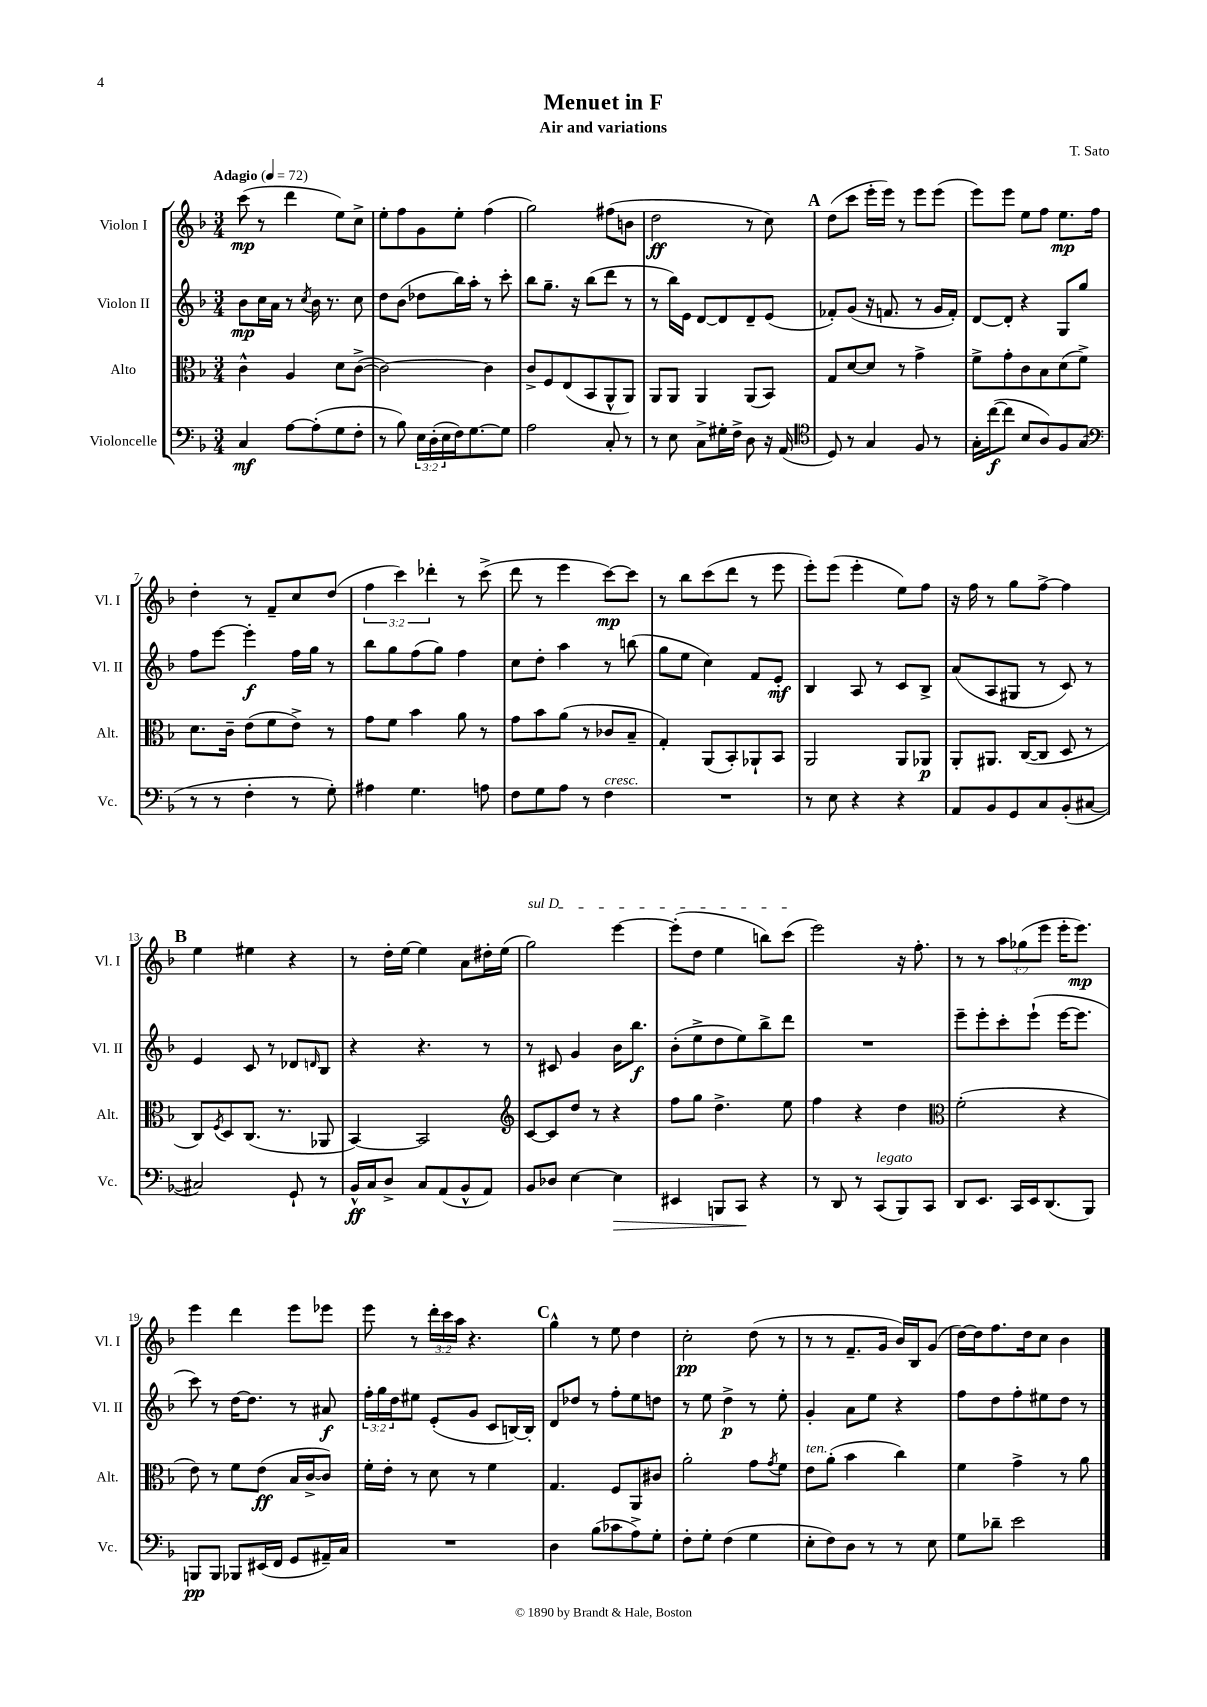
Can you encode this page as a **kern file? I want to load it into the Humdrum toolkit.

**kern	**kern	**kern	**kern
*staff4	*staff3	*staff2	*staff1
*clefF4	*clefC3	*clefG2	*clefG2
*k[b-]	*k[b-]	*k[b-]	*k[b-]
*M3/4	*M3/4	*M3/4	*M3/4
*MM72	*MM72	*MM72	*MM72
4C	4c^^	8b-	(8ccc
.	.	16cc	8r
.	.	16a	.
[8A	4A	8r	4ddd
.	.	8qcc	.
(8A']	.	16b-	.
.	.	8.r	.
8G	8d	.	8ee)
8F'	([8c^	8cc	8cc^
=	=	=	=
8r	2c_)	8dd	8ee'
8B-)	.	(8b-	8ff
24E	.	8dd-	8g
(24D'	.	.	.
24E	.	.	.
16F)	.	16bb-)	8ee'
[8.G	.	16aa'	.
.	4c]	8r	(4ff
8G]	.	8ccc'	.
=	=	=	=
2A	8c^	8bb-	2gg)
.	8F	8.gg~	.
.	(8E	.	.
.	.	16r	.
.	8BB-	(8bb-	.
8C'	8AA^^	8ddd	(8ff#
8r	8AA)	8r	8b
=	=	=	=
8r	8AA	8r	2dd
8E	8AA	16bb-)	.
.	.	16e	.
8C^	4AA	[8d	.
16G#'	.	8d]	.
16F^	.	.	.
8D	(8AA	8d~	8r
16r	8BB-)	(8e	8cc)
(16AA	.	.	.
=	=	=	=
*clefC4	*	*	*
8D)	8G	8f-')	(8dd
8r	[8d	(8g	8ccc
4G	8d]	16r	16eee'
.	.	8.f	16eee)
.	8r	.	8r
8F	4g^	8r	8eee
8r	.	16g	(8eee
.	.	16f')	.
=	=	=	=
16G'	8f^	[8d	8eee)
([16cc	.	.	.
8cc]	8g'	8d']	8eee
8B-	8c	4r	8ee
8A)	8B-	.	8ff
8F	(8d	8G	8.ee
(8G	8f^)	8gg	.
.	.	.	16ff
=	=	=	=
*clefF4	*	*	*
8r	8.d	8ff	4dd'
8r	.	[8eee	.
.	16c~	.	.
4F'	(8e	4eee']	8r
.	8f	.	8f~
8r	8e^)	16ff	8cc
.	.	16gg	.
8G')	8r	8r	(8dd
=	=	=	=
4A#	8g	8bb-	6ff
.	8f	8gg	.
.	.	.	6ccc)
4.G	4b-	(8ff	.
.	.	.	6ddd-'
.	.	8gg)	.
.	8a	4ff	8r
8A	8r	.	(8ccc^
=	=	=	=
8F	8g	8cc	8ddd
8G	8b-	8dd'	8r
8A	(8a	4aa	4eee
8r	8r	.	.
4F	8c-	8r	[8ccc)
.	8B-~	(8bb	8ccc]
=	=	=	=
2.r	4G')	8gg	8r
.	.	8ee	8bb-
.	(8AA	4cc)	(8ccc
.	8BB-')	.	8ddd
.	8AA-`	8f	8r
.	8BB-	8e'	8eee
=	=	=	=
8r	2AA	4B-	8eee')
8E	.	.	(8eee
4r	.	8A	4eee'
.	.	8r	.
4r	8AA	8c	8ee)
.	8AA-	8B-^	8ff
=	=	=	=
8AA	8AA'	(8a	16r
.	.	.	16ff
8BB-	8.AA#	8A	8r
8GG	.	8G#	8gg
.	([16C	.	.
8C	8C]	8r	[8ff^
(8BB-'	8D	8c)	4ff]
[8C#	8r	8r	.
=	=	=	=
2C#])	8C)	4e	4ee
.	8qF	.	.
.	8D	.	.
.	(8.C	8c	4ee#
.	.	8r	.
.	8.r	.	.
8GG`	.	8d-	4r
.	.	16qqd	.
8r	8AA-	8B-	.
=	=	=	=
16BB-^^	[4BB-)	4r	8r
16C	.	.	.
8D^	.	.	16dd'
.	.	.	[16ee
8C	2BB-]	4.r	4ee]
(8AA	.	.	.
8BB-^^	.	.	8a
8AA)	.	8r	16dd#'
.	.	.	(16ee
=	=	=	=
*	*clefG2	*	*
8BB-	[8c	8r	2gg)
8D-	8c]	8c#	.
[4E	8dd	4g	.
.	8r	.	.
4E]	4r	16b-	[4eee
.	.	8.bb-	.
=	=	=	=
4EE#	8ff	(8b-'	(8eee']
.	8gg	8ee^	8dd
8BBB	4.dd^	8dd	4ee
8CC	.	8ee)	.
4r	.	8bb-^	8bb)
.	8ee	8ddd	(8ccc
=	=	=	=
8r	4ff	2.r	2eee)
8DD	.	.	.
8r	4r	.	.
(8CC	.	.	.
8BBB-)	4dd	.	16r
.	.	.	8.ff'
8CC	.	.	.
=	=	=	=
*	*clefC3	*	*
8DD	(2f'	8eee~	8r
8.EE	.	8eee'	8r
.	.	8ccc'	12aa
16CC	.	.	.
.	.	.	(12gg-
16EE	.	(8eee`	.
.	.	.	12eee
(8.DD	.	.	.
.	4r	[16eee	16eee'
.	.	8.eee]	8.eee)
8BBB-)	.	.	.
=	=	=	=
8BBB	8e)	8ccc)	4eee
8BBB	8r	8r	.
8BBB-	8f	[16dd	4ddd
.	.	8.dd]	.
(16EE#	(8e	.	.
16FF	.	.	.
8GG	16B-	8r	8eee
.	[16c^	.	.
16AA#~)	8c])	8a#	8eee-
16C	.	.	.
=	=	=	=
2.r	16f'	24ff'	8eee
.	.	24gg	.
.	16e'	.	.
.	.	24dd	.
.	8r	8ee#	8r
.	8d	(8e'	24ddd'
.	.	.	24ccc
.	.	.	24aa
.	8r	8g	4.r
.	4f	8c	.
.	.	[16B)	.
.	.	16B']	.
=	=	=	=
4D	4.G	8d	4gg^^
.	.	8dd-	.
(8B-	.	8r	8r
8c-	8F	8ff'	8ee
8A^)	8AA	8ee	4dd
8G'	8c#	8dd	.
=	=	=	=
8F'	2a'	8r	2cc'
8G'	.	8ee	.
(4F	.	4dd^	.
4G	8g	8r	(8dd
.	8qg	.	.
.	8f	8ee'	8r
=	=	=	=
8E'	8e	4g'	8r
8F)	(8a'	.	8r
8D	4b-	8a	8.f~
8r	.	8ee	.
.	.	.	16g
8r	4cc)	4r	16b-)
.	.	.	16B-
8E	.	.	(8g
=	=	=	=
8G	4f	8ff	[16dd)
.	.	.	16dd]
8d-~	.	8dd	8.ff
2e	4g^	8ff'	.
.	.	.	16dd
.	.	8ee#	8cc
.	8r	8dd	4b-
.	8a	8r	.
==	==	==	==
*-	*-	*-	*-
